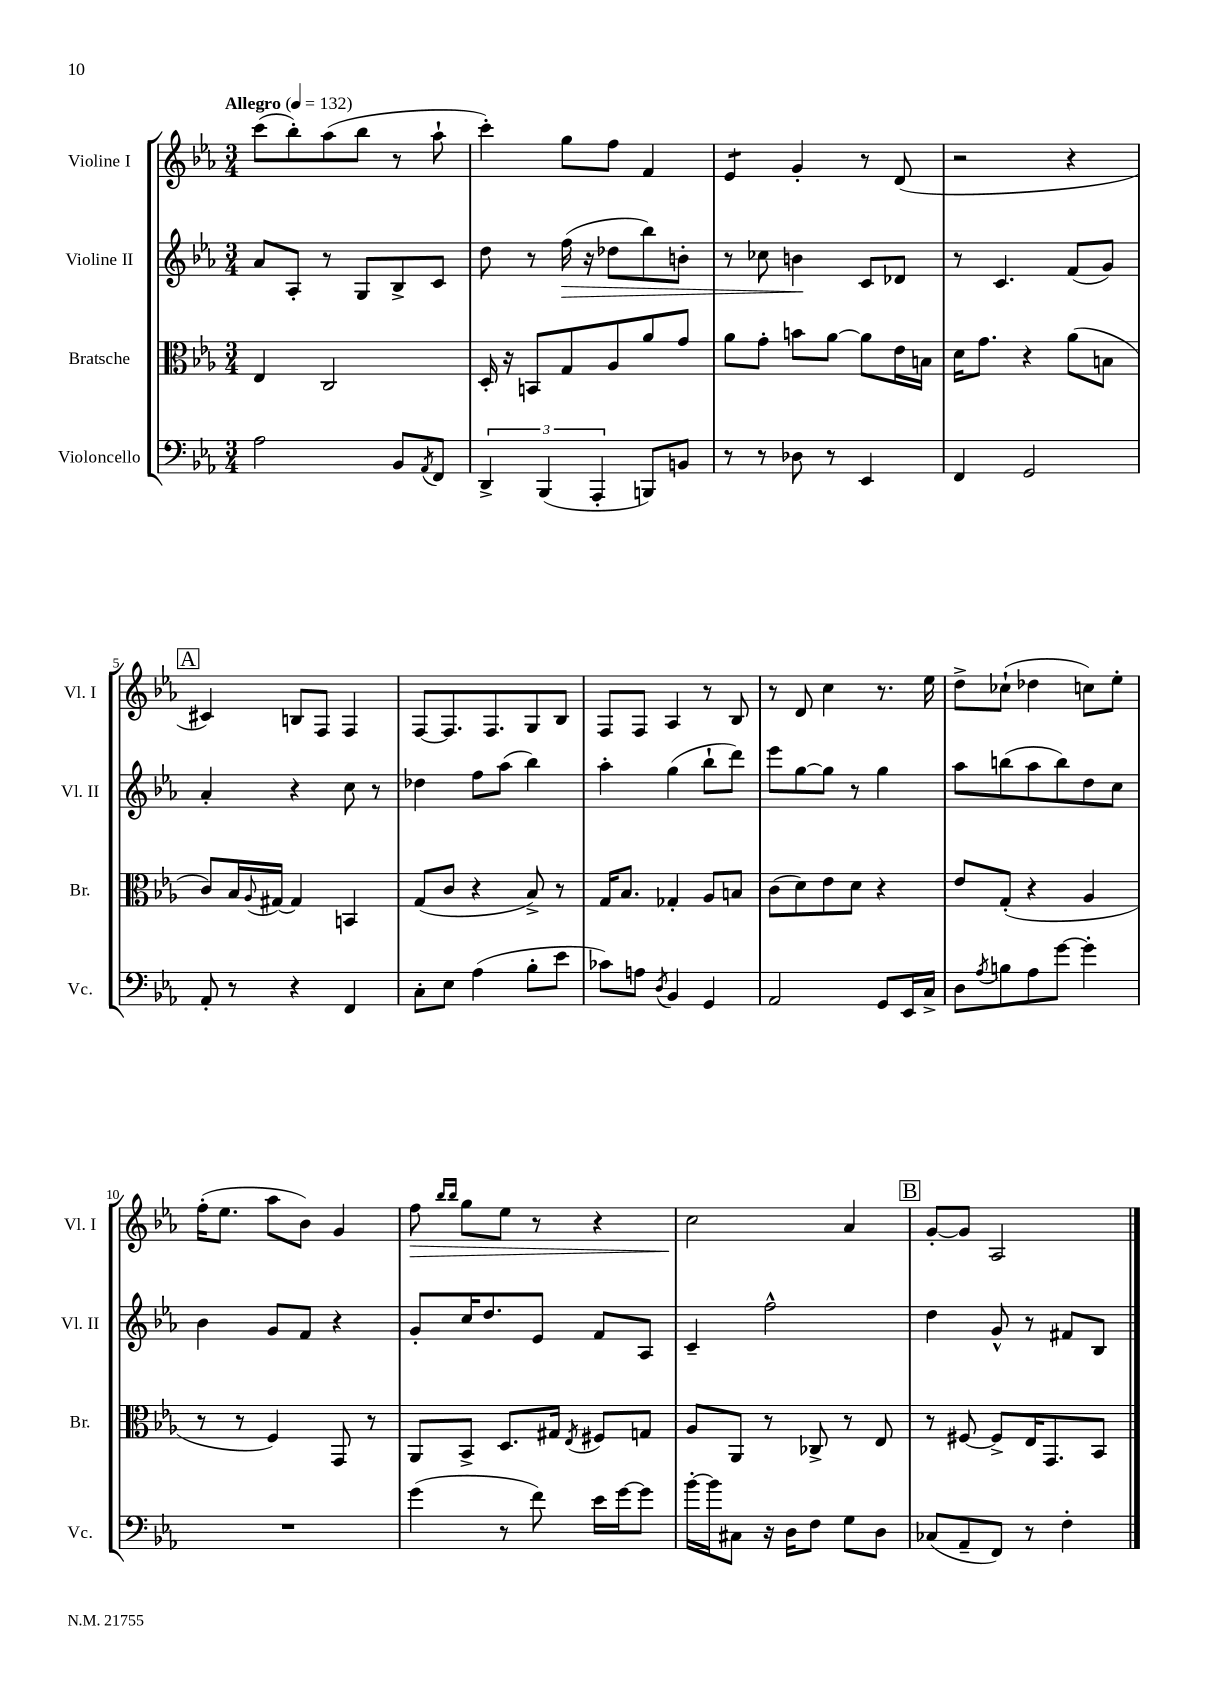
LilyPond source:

<<
\new StaffGroup <<
\new Staff = "s0" \with { instrumentName = "Violine I" shortInstrumentName = "Vl. I" } {
    \clef treble \key ees \major \numericTimeSignature \time 3/4 \tempo "Allegro" 4 = 132
    c'''8( bes''8-.) aes''8( bes''8 r8 aes''8-! |
    c'''4-.) g''8 f''8 f'4 |
    ees'4:8 g'4-. r8 d'8( |
    r2 r4 |
    \mark \markup { \box "A" } cis'4) b8 f8 f4 |
    f8~ f8. f8. g8 bes8 |
    f8 f8 aes4 r8 bes8 |
    r8 d'8 c''4 r8. ees''16 |
    d''8-> ces''8-!( des''4 c''8) ees''8-. |
    f''16-.( ees''8. aes''8 bes'8) g'4 |
    f''8\> \grace { bes''16 bes''16 } g''8 ees''8 r8 r4 |
    c''2\! aes'4 |
    \mark \markup { \box "B" } g'8~-. g'8 aes2 \bar "|." |
}
\new Staff = "s1" \with { instrumentName = "Violine II" shortInstrumentName = "Vl. II" } {
    \clef treble \key ees \major \numericTimeSignature \time 3/4
    aes'8 aes8-. r8 g8 bes8-> c'8 |
    d''8 r8 f''16\>( r16 des''8 bes''8) b'8-. |
    r8 ces''8 b'4\! c'8 des'8 |
    r8 c'4. f'8( g'8) |
    \mark \markup { \box "A" } aes'4-. r4 c''8 r8 |
    des''4 f''8 aes''8( bes''4) |
    aes''4-. g''4( bes''8-! d'''8) |
    ees'''8 g''8~ g''8 r8 g''4 |
    aes''8 b''8( aes''8 b''8) d''8 c''8 |
    bes'4 g'8 f'8 r4 |
    g'8-. c''16 d''8. ees'8 f'8 aes8 |
    c'4-- f''2-^ |
    \mark \markup { \box "B" } d''4 g'8-^ r8 fis'8 bes8 \bar "|." |
}
\new Staff = "s2" \with { instrumentName = "Bratsche" shortInstrumentName = "Br." } {
    \clef alto \key ees \major \numericTimeSignature \time 3/4
    ees4 c2 |
    d16-. r16 b,8 g8 aes8 aes'8 g'8 |
    aes'8 g'8-. b'8 aes'8~ aes'8 ees'16 b16 |
    d'16 g'8. r4 aes'8( b8 |
    \mark \markup { \box "A" } c'8) bes16 \appoggiatura { aes8 } gis16~ gis4 b,4 |
    g8( c'8 r4 bes8->) r8 |
    g16 bes8. ges4-. aes8 b8 |
    c'8( d'8) ees'8 d'8 r4 |
    ees'8 g8-.( r4 aes4 |
    r8 r8 f4) g,8 r8 |
    aes,8 bes,8-> d8. gis16 \acciaccatura { ees8 } fis8 g8 |
    aes8 aes,8 r8 ces8-> r8 ees8 |
    \mark \markup { \box "B" } r8 fis8~ fis8-> ees16 g,8. bes,8 \bar "|." |
}
\new Staff = "s3" \with { instrumentName = "Violoncello" shortInstrumentName = "Vc." } {
    \clef bass \key ees \major \numericTimeSignature \time 3/4
    aes2 bes,8 \acciaccatura { aes,8 } f,8 |
    \tuplet 3/2 { d,4-> bes,,4( aes,,4-. } b,,8) b,8 |
    r8 r8 des8 r8 ees,4 |
    f,4 g,2 |
    \mark \markup { \box "A" } aes,8-. r8 r4 f,4 |
    c8-. ees8 aes4( bes8-. ees'8 |
    ces'8) a8 \acciaccatura { d8 } bes,4 g,4 |
    aes,2 g,8 ees,16 c16-> |
    d8 \acciaccatura { aes8 } b8 aes8 g'8~ g'4-. |
    R2. |
    g'4( r8 f'8) ees'16 g'16~ g'8 |
    bes'16~-. bes'16 cis8 r16 d16 f8 g8 d8 |
    \mark \markup { \box "B" } ces8( aes,8-- f,8) r8 f4-. \bar "|." |
}
>>
>>
